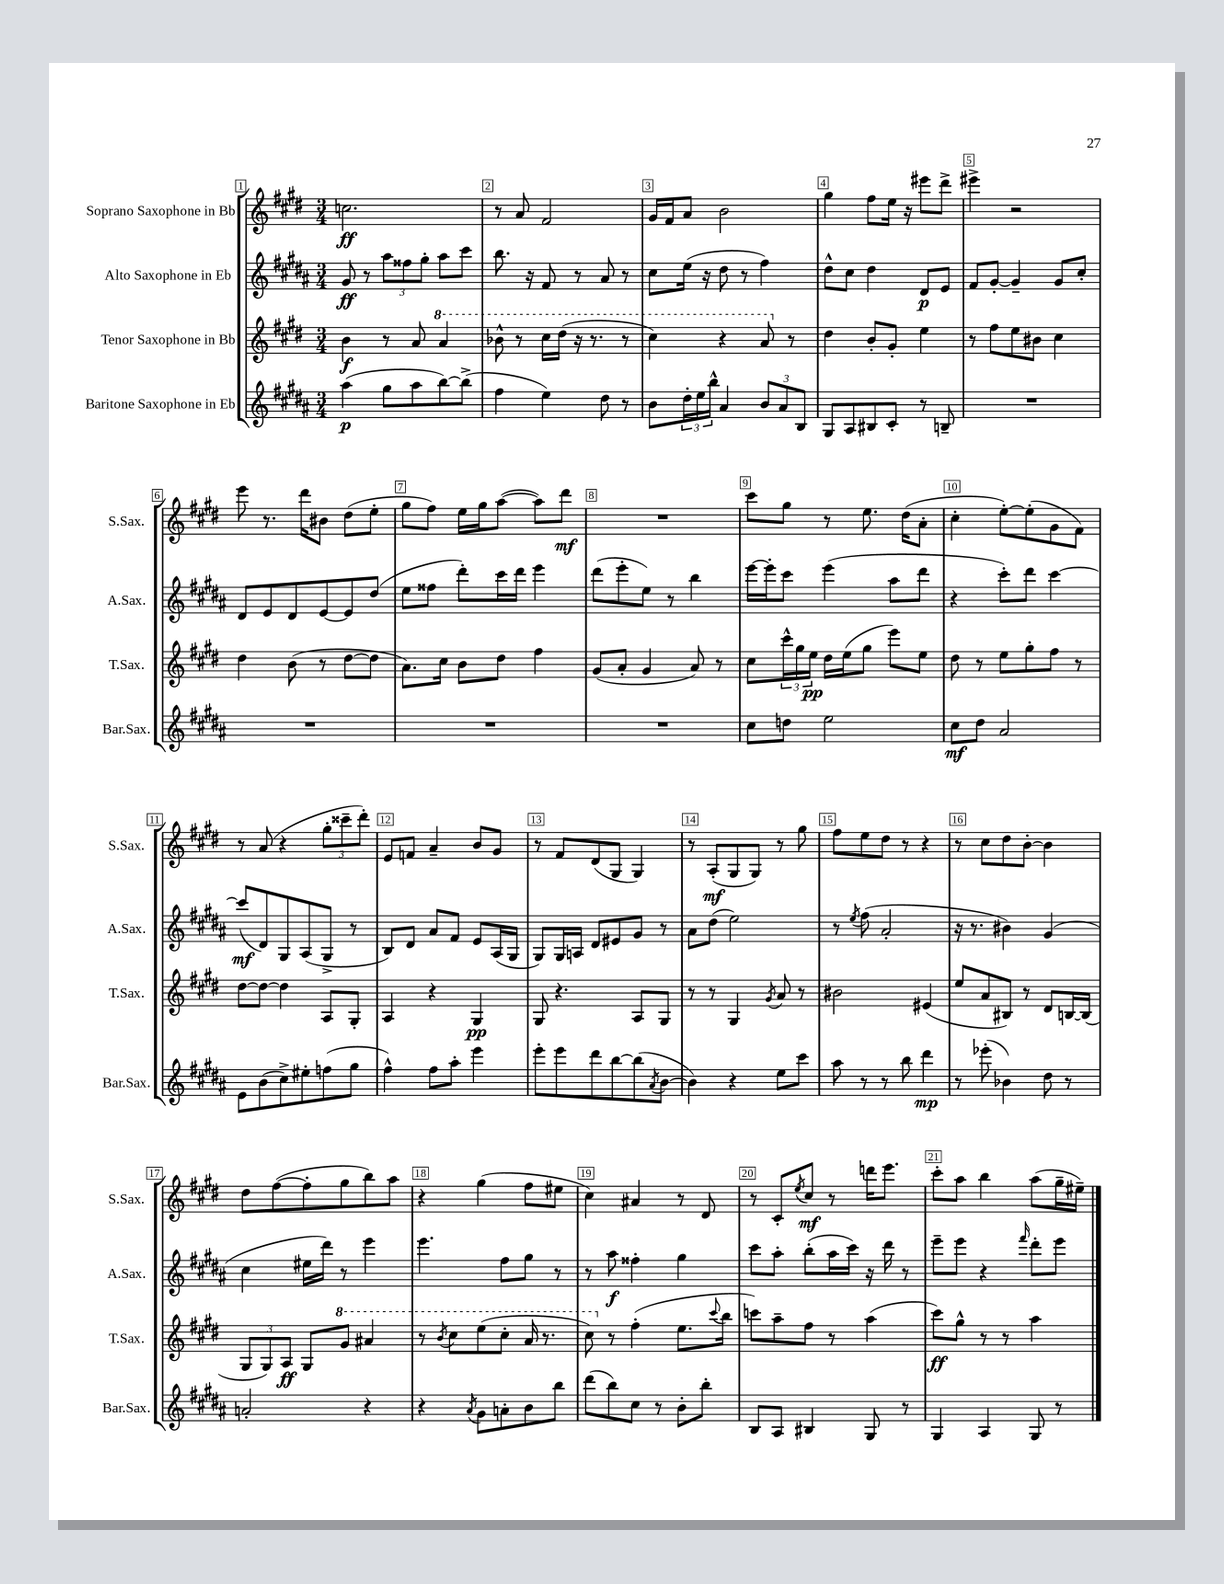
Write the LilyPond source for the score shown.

<<
\new StaffGroup <<
\new Staff = "s0" \with { instrumentName = "Soprano Saxophone in Bb" shortInstrumentName = "S.Sax." } {
    \clef treble \key e \major \numericTimeSignature \time 3/4
    c''2.\ff |
    r8 a'8 fis'2 |
    gis'16 fis'16 a'8 b'2 |
    gis''4 fis''8 e''16 r16 eis'''8 dis'''8-> |
    eis'''4-> r2 |
    e'''8 r8. dis'''16 bis'8 dis''8( e''8-. |
    gis''8 fis''8) e''16 gis''16 a''8~( a''8) dis'''8\mf |
    R2. |
    cis'''8 gis''8 r8 e''8. dis''16( a'8-. |
    cis''4-. e''8~-.) e''8-.( gis'8 fis'8) |
    r8 a'8( r4 \tuplet 3/2 { gis''8-. cisis'''8-- dis'''8-.) } |
    e'8 f'8 a'4-- b'8 gis'8 |
    r8 fis'8 dis'8( gis8 gis4) |
    r8 a8-.\mf( gis8 gis8) r8 gis''8 |
    fis''8 e''8 dis''8 r8 r4 |
    r8 cis''8 dis''8 b'8~-. b'4 |
    dis''8 fis''8~( fis''8-. gis''8 b''8) a''8 |
    r4 gis''4( fis''8 eis''8 |
    cis''4) ais'4 r8 dis'8 |
    r8 cis'8-. \acciaccatura { e''8 } cis''8\mf r8 d'''16 e'''8. |
    cis'''8-. a''8 b''4 a''8( gis''16-- eis''16--) \bar "|." |
}
\new Staff = "s1" \with { instrumentName = "Alto Saxophone in Eb" shortInstrumentName = "A.Sax." } {
    \clef treble \key b \major \numericTimeSignature \time 3/4
    gis'8\ff r8 \tuplet 3/2 { ais''8 fisis''8 gis''8-. } ais''8 cis'''8 |
    b''8. r16 fis'8 r8 ais'8 r8 |
    cis''8 e''16( r16 dis''8 r8 fis''4) |
    dis''8-^ cis''8 dis''4 dis'8\p e'8 |
    fis'8 gis'8~-. gis'4-- gis'8 cis''8-. |
    dis'8 e'8 dis'8 e'8~ e'8 dis''8( |
    e''8 fisis''8 dis'''8-.) cis'''16 dis'''16 e'''4 |
    dis'''8( e'''8-. e''8) r8 b''4 |
    e'''16~ e'''16-. cis'''8 e'''4( ais''8 dis'''8 |
    r4 cis'''8-.) dis'''8 cis'''4~ |
    cis'''8\mf( dis'8) gis8 ais8( gis8-> r8 |
    b8) dis'8 ais'8 fis'8 e'8 ais16( gis16 |
    gis8) gis16 a16 dis'8 eis'8 gis'8 r8 |
    ais'8 dis''8( e''2) |
    r8 \acciaccatura { e''8 } fis''8( ais'2-. |
    r16 r8. bis'4) gis'4( |
    cis''4 eis''16 dis'''16) r8 e'''4 |
    e'''4. fis''8 gis''8 r8 |
    r8 ais''8\f fisis''4-. gis''4 |
    cis'''8 ais''8-. b''8-.( ais''16 cis'''16) r16 dis'''16 r8 |
    e'''8-- e'''8 r4 \grace { fis'''16 } dis'''8-. e'''8 \bar "|." |
}
\new Staff = "s2" \with { instrumentName = "Tenor Saxophone in Bb" shortInstrumentName = "T.Sax." } {
    \clef treble \key e \major \numericTimeSignature \time 3/4
    b'4\f r8 a'8 \ottava #1 a''4 |
    bes''8-^ r8 cis'''16 dis'''16( r16 r8. r8 |
    cis'''4) r4 a''8 \ottava #0 r8 |
    dis''4 b'8-. gis'8-. e''4 |
    r8 fis''8 e''8 bis'8 cis''4 |
    dis''4 b'8( r8 dis''8~ dis''8 |
    a'8.) cis''16 b'8 dis''8 fis''4 |
    gis'8( a'8-. gis'4 a'8) r8 |
    cis''8 \tuplet 3/2 { cis'''16-^ gis''16 e''16\pp } dis''16 e''16( gis''8 e'''8) e''8 |
    dis''8 r8 e''8 gis''8-. fis''8 r8 |
    dis''8~ dis''8~ dis''4 a8 gis8-. |
    a4 r4 gis4\pp |
    gis8 r4. a8 gis8 |
    r8 r8 gis4 \acciaccatura { gis'8 } a'8 r8 |
    bis'2 eis'4( |
    e''8 a'8 bis8) r8 dis'8 b16~ b16( |
    \tuplet 3/2 { gis8 gis8) a8\ff } gis8 \ottava #1 gis''8 ais''4 |
    r8 \acciaccatura { b''8 } cis'''8 e'''8( cis'''8-. a''16 r8. |
    cis'''8) \ottava #0 r8 fis''4-.( e''8. \appoggiatura { cis'''8 } b''16 |
    c'''8) a''8-- fis''8 r8 a''4( |
    cis'''8\ff) gis''8-^ r8 r8 a''4 \bar "|." |
}
\new Staff = "s3" \with { instrumentName = "Baritone Saxophone in Eb" shortInstrumentName = "Bar.Sax." } {
    \clef treble \key b \major \numericTimeSignature \time 3/4
    ais''4\p( gis''8 ais''8 b''8~) b''8->( |
    fis''4 e''4) dis''8 r8 |
    b'8 \tuplet 3/2 { dis''16-. e''16 b''16-^ } ais'4 \tuplet 3/2 { b'8 ais'8 b8 } |
    gis8 ais8 bis8 cis'8-. r8 b8-- |
    R2. |
    R2. |
    R2. |
    R2. |
    cis''8 d''8 e''2 |
    cis''8\mf dis''8 ais'2 |
    e'8 b'8( cis''8->) eis''8-. f''8( gis''8 |
    fis''4-^) fis''8 ais''8-. e'''4 |
    e'''8-. e'''8 dis'''8 b''8~ b''8( \acciaccatura { ais'8 } b'8~ |
    b'4) r4 e''8 cis'''8 |
    ais''8 r8 r8 b''8 dis'''4\mp |
    r8 ees'''8-.( bes'4) dis''8 r8 |
    a'2-. r4 |
    r4 \acciaccatura { ais'8 } gis'8 a'8-. b'8 b''8 |
    dis'''8( b''8) cis''8 r8 b'8-. b''8-. |
    b8 ais8 bis4 gis8 r8 |
    gis4 ais4 gis8 r8 \bar "|." |
}
>>
>>
\layout { \context { \Score \override BarNumber.break-visibility = ##(#f #t #t) barNumberVisibility = #all-bar-numbers-visible \override BarNumber.stencil = #(make-stencil-boxer 0.1 0.3 ly:text-interface::print) } }
